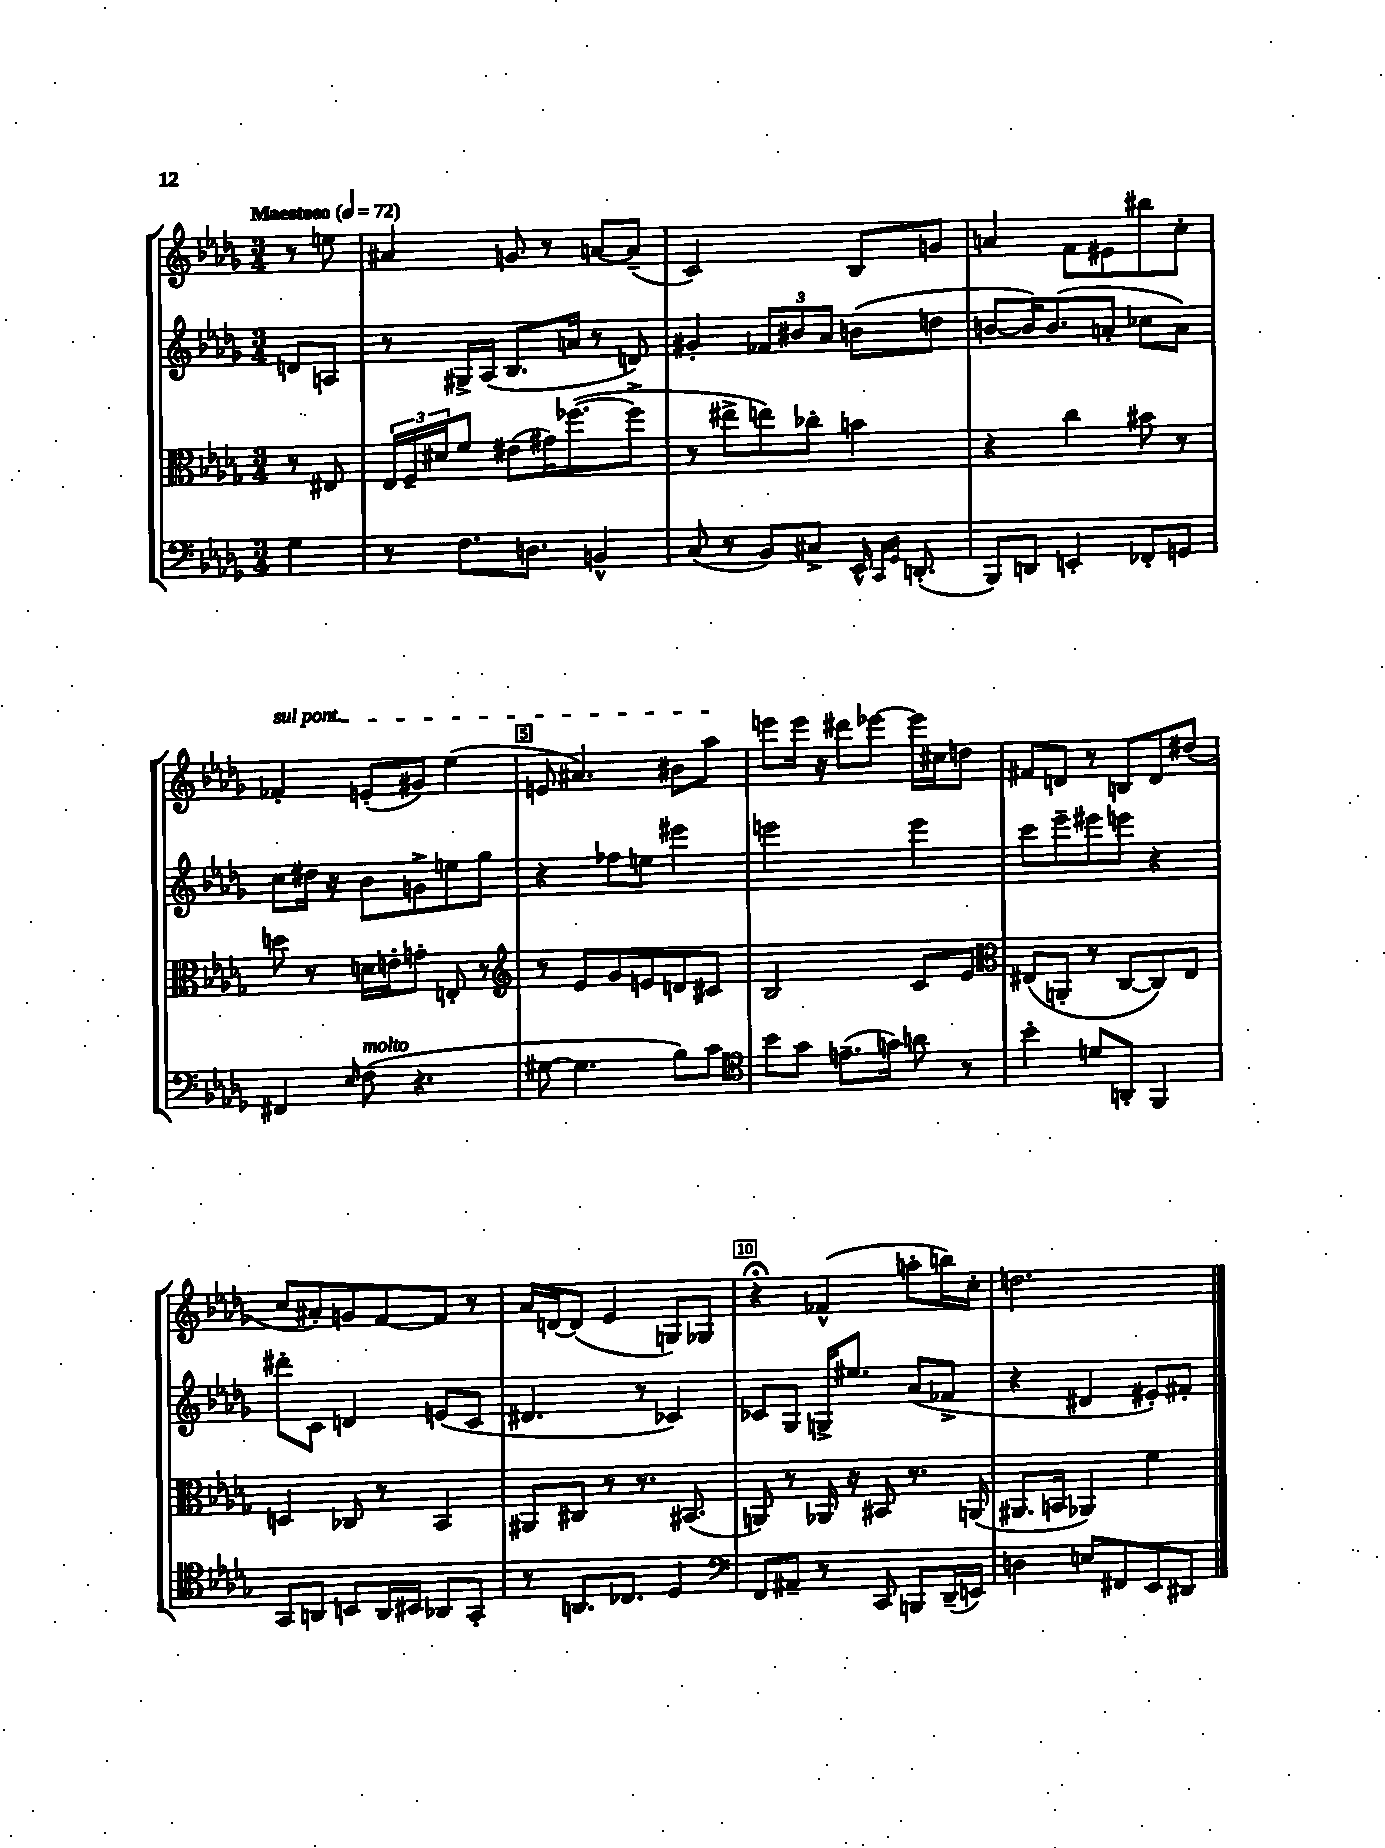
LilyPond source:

<<
\new StaffGroup <<
\new Staff = "s0" {
    \clef treble \key des \major \numericTimeSignature \time 3/4 \partial 4 \tempo "Maestoso" 4 = 72
    r8 e''8 |
    ais'4 g'8 r8 a'8~ a'8--( |
    c'2) bes8 g'8 |
    a'4 f'8 eis'8 bis''8 c''8-. |
    \once \override TextSpanner.bound-details.left.text = \markup { \italic "sul pont." } fes'4-.\startTextSpan e'8-.( gis'8) ees''4( |
    e'8 ais'4.) bis'8 aes''8\stopTextSpan |
    e'''8 e'''16 r16 dis'''8 ees'''8~ ees'''16 cis''16 d''8 |
    fis'8 d'8 r8 b8 d'8 dis''8( |
    c''8 ais'8-.) g'8 f'8~ f'8 r8 |
    aes'16 d'16~ d'8( ees'4 g8) ges8 |
    r4\fermata fes'4-^( a''8-. b''16) c''16-. |
    d''2. \bar "|." |
}
\new Staff = "s1" {
    \clef treble \key des \major \numericTimeSignature \time 3/4 \partial 4
    d'8 a8 |
    r8 gis16-> aes16( bes8. a'16 r8 d'8) |
    gis'4-. \tuplet 3/2 { fes'8 bis'8 aes'8 } b'8( d''8 |
    b'8~ b'16) b'8.( a'8-. ces''8 a'8) |
    c''8 dis''16 r16 bes'8 g'8-> e''8 ges''8 |
    r4 fes''8 e''8 eis'''4 |
    e'''2 e'''4 |
    c'''8 ees'''8-- eis'''8 e'''8 r4 |
    dis'''8-. c'8 d'4 e'8( c'8 |
    dis'4. r8 ces'4) |
    ces'8 ges8 g16-> eis''8. aes'8( fes'8-> |
    r4 dis'4 eis'8-.) fis'8-. \bar "|." |
}
\new Staff = "s2" {
    \clef alto \key des \major \numericTimeSignature \time 3/4 \partial 4
    r8 eis8 |
    \tuplet 3/2 { ees16 f16-- dis'16 } f'8 eis'8( gis'16) fes''8.~( fes''8-> |
    r8 eis''8-> e''8) ces''8-. b'4 |
    r4 c''4 bis'8 r8 |
    d''8 r8 d'16 e'16-. g'8-. e8-. r8 |
    \clef treble r8 ees'8 ges'8 e'8 d'8 cis'8 |
    bes2 c'8 ees'8 |
    \clef alto eis8( a,8-. r8 c8~ c8) eis8 |
    d4 ces8 r8 bes,4 |
    ais,8 cis8 r8 r8. bis,8.( |
    a,8) r8 aes,16 r16 bis,8 r8. a,16( |
    ais,8. b,16 aes,4) f'4 \bar "|." |
}
\new Staff = "s3" {
    \clef bass \key des \major \numericTimeSignature \time 3/4 \partial 4
    ges4 |
    r8 f8. d8. b,4-^ |
    c8( r8 bes,8) cis8-> ees,16-^ \grace { c,16 ges,16 } d,8.-.( |
    bes,,8) d,8 e,4-. fes,8-. g,8 |
    fis,4 \grace { ees16 } f8^\markup { \italic "molto" }( r4. |
    gis8~ gis4. bes8) c'8 |
    \clef tenor bes'8 ges'8 e'8.--( g'16) a'8 r8 |
    bes'4-. d'8 a,8-. f,4 |
    ges,8 a,8 b,8 a,16 bis,16 aes,8 ges,8-. |
    r8 a,8. ces8. des4 |
    \clef bass f,8 ais,8-- r8 c,8 b,,8 des,16--( e,16) |
    d4 e8 fis,8 ees,8 dis,8 \bar "|." |
}
>>
>>
\layout { \context { \Score \override BarNumber.break-visibility = ##(#f #t #t) barNumberVisibility = #(every-nth-bar-number-visible 5) \override BarNumber.stencil = #(make-stencil-boxer 0.1 0.3 ly:text-interface::print) } }
